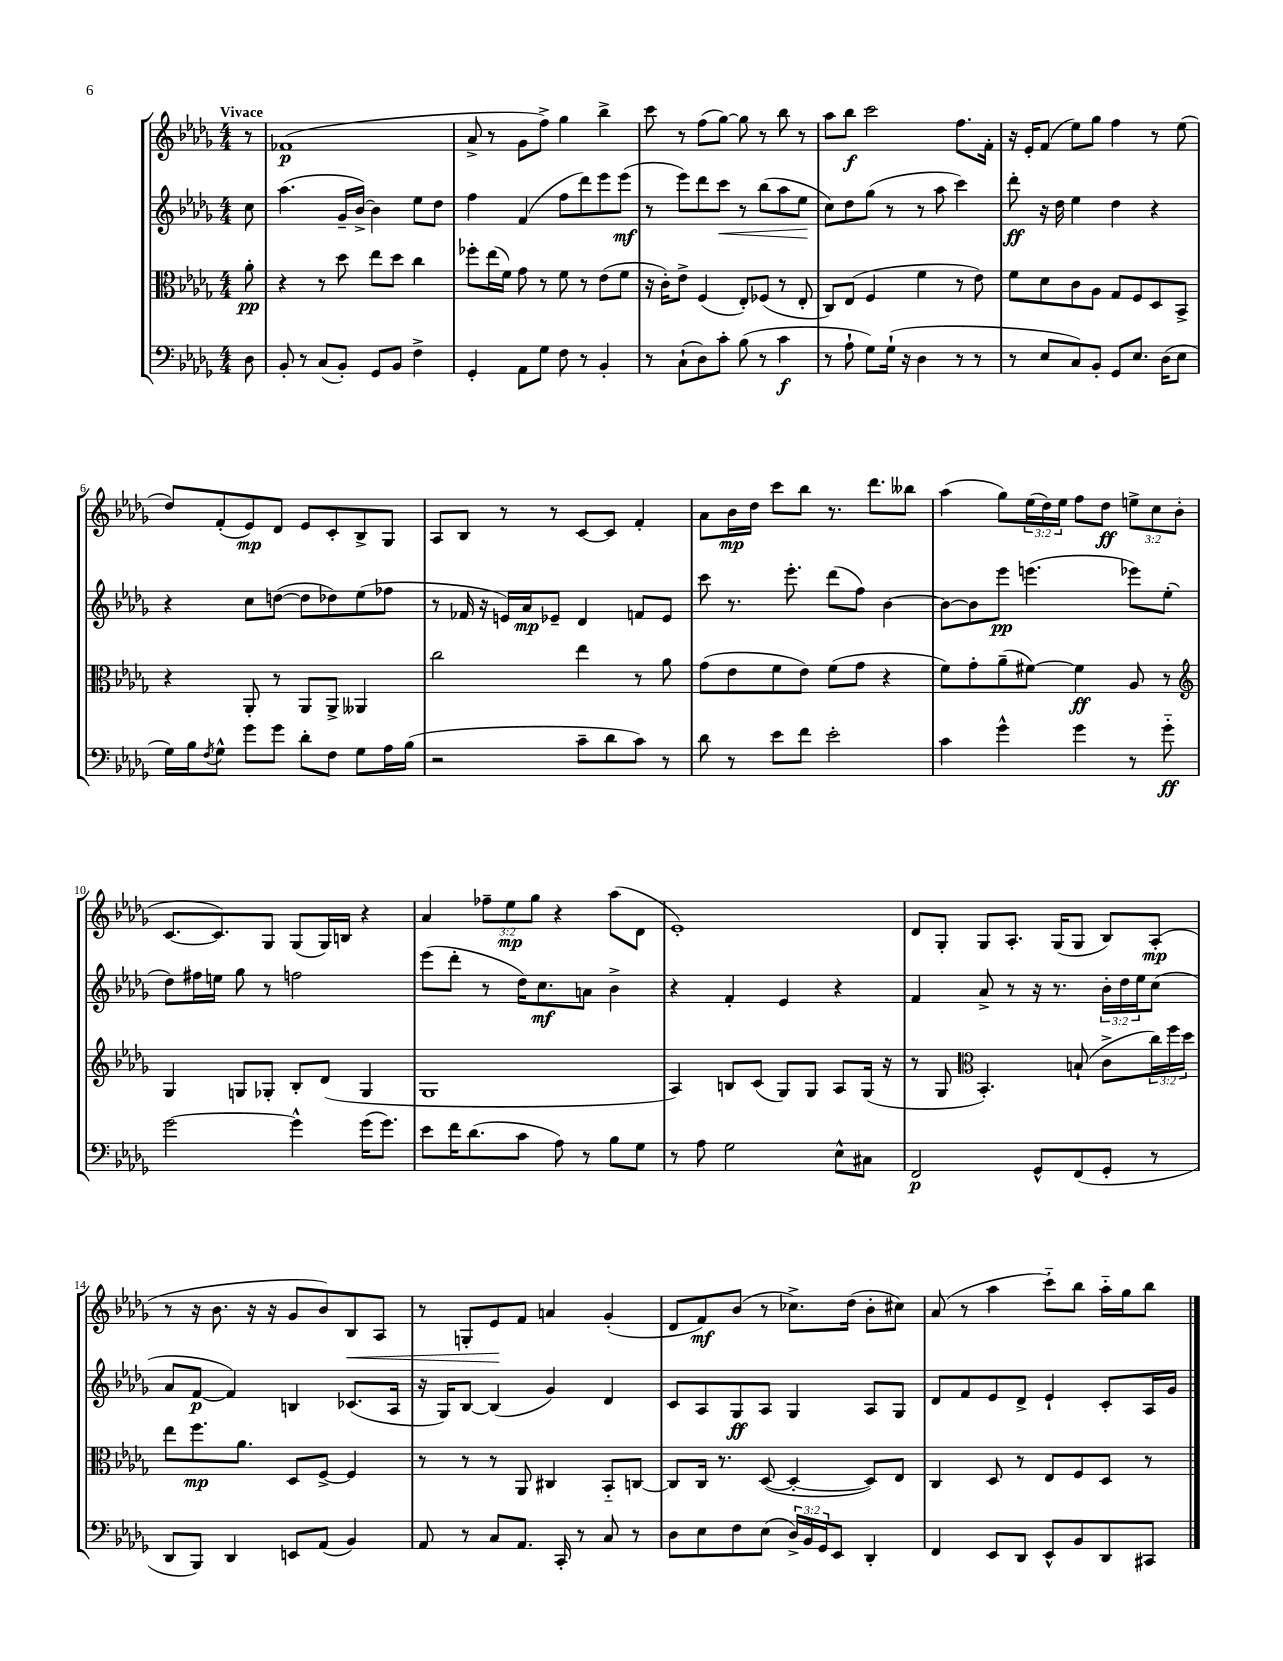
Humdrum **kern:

**kern	**kern	**kern	**kern
*staff4	*staff3	*staff2	*staff1
*clefF4	*clefC3	*clefG2	*clefG2
*k[b-e-a-d-g-]	*k[b-e-a-d-g-]	*k[b-e-a-d-g-]	*k[b-e-a-d-g-]
*M4/4	*M4/4	*M4/4	*M4/4
8D-	8a-'	8cc	8r
=	=	=	=
8BB-'	4r	(4.aa-	(1f-
8r	.	.	.
(8C	8r	.	.
8BB-')	8dd-	16g-~	.
.	.	[16b-^)	.
8GG-	8ee-	4b-]	.
8BB-	8dd-	.	.
4F^	4cc	8ee-	.
.	.	8dd-	.
=	=	=	=
4GG-'	8ff-'	4ff	8a-^
.	(16ee-	.	8r
.	16f)	.	.
8AA-	8g-	(4f	8g-
8G-	8r	.	8ff^)
8F	8f	8ff	4gg-
8r	8r	8ddd-)	.
4BB-'	(8e-	8eee-	4bb-^
.	8f	(8eee-	.
=	=	=	=
8r	16r	8r	8ccc
.	16c')	.	.
(8C`	8e-^	8eee-)	8r
8D-)	(4F	8ddd-	(8ff
8c'	.	8ccc	[8gg-)
(8B-	8E-')	8r	8gg-]
8r	(8F-	(8bb-	8r
4c	8r	8aa-	8bb-
.	8E-'	8ee-	8r
=	=	=	=
8r	8C)	8cc)	8aa-
8A-`	(8E-	8dd-	8bb-
8G-)	4F	(8gg-	2ccc
(16G-`	.	8r	.
16r	.	.	.
4D-	4f	8r	.
.	.	8aa-	.
8r	8r	4ccc)	8.ff
8r	8e-)	.	.
.	.	.	16f'
=	=	=	=
8r	8f	8ddd-'	16r
.	.	.	16e-'
8E-	8d-	16r	(8f
.	.	16dd-	.
8C)	8c	4ee-	8ee-)
8BB-'	8A-	.	8gg-
8GG-	8G-	4dd-	4ff
8.E-	8F	.	.
.	8D-	4r	8r
(16D-	.	.	.
8E-	8BB-^	.	(8ee-
=	=	=	=
16G-)	4r	4r	8dd-)
16B-	.	.	.
8qF	.	.	.
8G-^^	.	.	(8f'
8g-	8AA-'	8cc	8e-)
8g-	8r	([8dd	8d-
8d-'	8AA-	8dd]	8e-
8F	8AA-^	8dd-)	8c'
8G-	4AA--	(8ee-	8B-^
16A-	.	8ff-	8G-
(16B-	.	.	.
=	=	=	=
2r	2cc	8r	8A-
.	.	16f-	8B-
.	.	16r	.
.	.	16e)	8r
.	.	16a-	.
.	.	8e-~	8r
8c~	4ee-	4d-	[8c
8d-	.	.	8c]
8c)	8r	8f	4f'
8r	8a-	8e-	.
=	=	=	=
8d-	(8g-	8ccc	8a-
8r	8e-	8.r	16b-
.	.	.	16dd-
8e-	8f	.	8ccc
.	.	8.eee-'	.
8f	8e-)	.	8bb-
2e-'	(8f	(8ddd-	8.r
.	8g-	8ff)	.
.	.	.	8.ddd-
.	4r	[4b-	.
.	.	.	8bb--
=	=	=	=
4c	8f)	8b-_	(4aa-
.	8g-'	8b-]	.
4g-^^	(8a-~	8eee-	8gg-)
.	[8f#)	(4.eee	(24ee-
.	.	.	24dd-)
.	.	.	24ee-
4g-	4f#]	.	8ff
.	.	.	8dd-
8r	8A-	8eee-)	12ee^
.	.	.	12cc
8g-'~	8r	(8ee-'	.
.	.	.	(12b-'
=	=	=	=
*	*clefG2	*	*
[2g-	4G-	8dd-)	[8.c
.	.	16ff#	.
.	.	16ee	8.c])
.	8G	8gg-	.
.	8G-'	8r	8G-
4g-^^]	8B-'	2ff	(8G-
.	(8d-	.	16G-)
.	.	.	16B
(16g-	4G-	.	4r
8.g-)	.	.	.
=	=	=	=
8e-	1G-	(8eee-	4a-
16f	.	8ddd-'	.
(8.d-	.	.	.
.	.	8r	12ff-~
.	.	.	12ee-
8c	.	16dd-)	.
.	.	.	12gg-
.	.	8.cc	.
8A-)	.	.	4r
8r	.	8a	.
8B-	.	4b-^	(8aa-
8G-	.	.	8d-
=	=	=	=
8r	4A-)	4r	1e-')
8A-	.	.	.
2G-	8B	4f'	.
.	(8c	.	.
.	8G-)	4e-	.
.	8G-	.	.
8E-^^	8A-	4r	.
8C#	(16G-	.	.
.	16r	.	.
=	=	=	=
2FF	8r	4f	8d-
.	8G-	.	8G-'
*	*clefC3	*	*
.	4.BB-')	8a-^	8G-
.	.	8r	8.A-'
8GG-^^	.	16r	.
.	.	8.r	(16G-
(8FF	(8B`	.	8G-
8GG-'	8c^	24b-'	8B-)
.	.	24dd-	.
.	.	24ee-	.
8r	24cc)	(8cc	(8A-'
.	24ff	.	.
.	24dd-	.	.
=	=	=	=
8DD-	8ee-	8a-	8r
8BBB-)	8.ff	[8f	16r
.	.	.	8.b-
4DD-	.	4f])	.
.	8.a-	.	.
.	.	.	16r
.	.	.	16r
8EE	8D-	4B	8g-
(8AA-	[8F^	.	8b-)
4BB-)	4F]	(8.c-	8B-
.	.	.	8A-
.	.	16A-	.
=	=	=	=
8AA-	8r	16r	8r
.	.	16G-)	.
8r	8r	[8B-	8G'
8C	8r	(4B-]	8e-
8.AA-	8AA-	.	8f
.	4C#	4g-)	4a
16CC'	.	.	.
8r	.	.	.
8C	8BB-'~	4d-	(4g-'
8r	[8C	.	.
=	=	=	=
8D-	8C]	8c	8d-
8E-	16C	8A-	8f)
.	8.r	.	.
8F	.	8G-	(8b-
(8E-	([8D-	8A-	8r
24D-^)	4D-'_	4G-	8.cc-^)
24BB-	.	.	.
24GG-	.	.	.
8EE-	.	.	.
.	.	.	(16dd-
4DD-'	8D-])	8A-	8b-'
.	8E-	8G-	8cc#)
=	=	=	=
4FF	4C	8d-	(8a-
.	.	8f	8r
8EE-	8D-	8e-	4aa-
8DD-	8r	8d-^	.
8EE-^^	8E-	4e-`	8ccc'~)
8BB-	8F	.	8bb-
8DD-	8D-	8c'	16aa-'~
.	.	.	16gg-
8CC#	8r	16A-	8bb-
.	.	16g-	.
==	==	==	==
*-	*-	*-	*-
